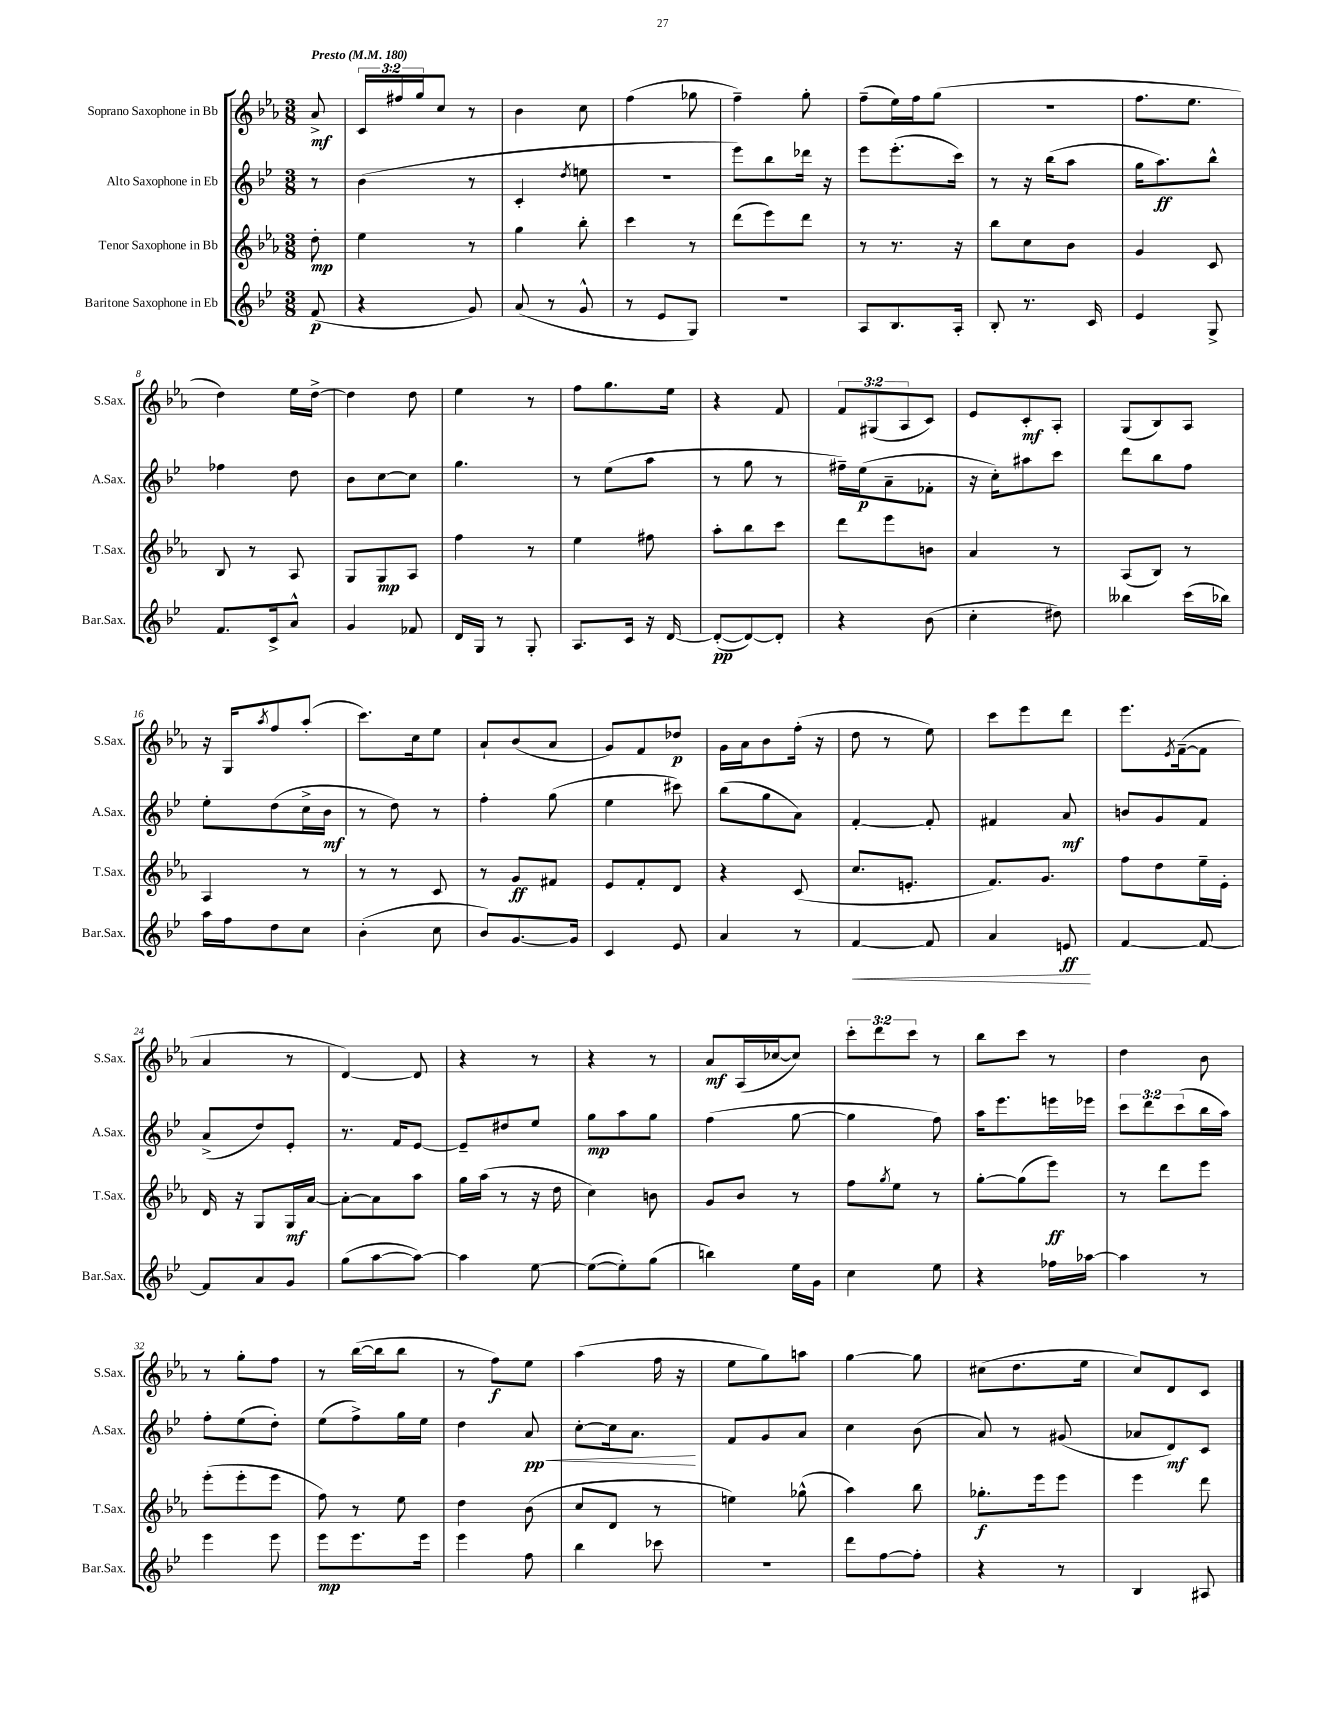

**kern	**kern	**kern	**kern
*staff4	*staff3	*staff2	*staff1
*clefG2	*clefG2	*clefG2	*clefG2
*k[b-e-]	*k[b-e-a-]	*k[b-e-]	*k[b-e-a-]
*M3/8	*M3/8	*M3/8	*M3/8
*MM180	*MM180	*MM180	*MM180
(8f/	8dd'\	8r	8a-^/
=	=	=	=
4r	4ee-\	(4b-\	24c/LL
.	.	.	24ff#/
.	.	.	24gg/J
.	.	.	8cc/J
8g/)	8r	8r	8r
=	=	=	=
(8a/	4gg\	4c'/	4b-\
8r	.	.	.
.	.	8qdd/	.
8g^^/	8bb-'\	8ee\	8cc\
=	=	=	=
8r	4ccc\	4.r	(4ff\
8e-/L	.	.	.
8G/J)	8r	.	8gg-\
=	=	=	=
4.r	(8ddd\L	8eee-\L)	4ff~\)
.	8eee-\)	8bb-\	.
.	8ddd\J	16ddd-\Jk	8gg'\
.	.	16r	.
=	=	=	=
8A/L	8r	8eee-\L	(8ff~\L
8.B-/	8.r	(8.eee-'\	16ee-\L)
.	.	.	16ff\J
.	.	.	(8gg\J
16A'/Jk	16r	16ccc\Jk)	.
=	=	=	=
8B-'/	8bb-\L	8r	4.r
8.r	8cc\	16r	.
.	.	(16bb-\LK	.
.	8b-\J	8aa\J	.
16c/	.	.	.
=	=	=	=
4e-/	4g/	16gg\LK	8.ff\L
.	.	8.aa\)	.
.	.	.	8.ee-\J
8G^/	8c/	8bb-^^\J	.
=	=	=	=
8.f/L	8B-/	4ff-\	4dd\)
.	8r	.	.
16c^/k	.	.	.
8a^^/J	8A-/	8dd\	16ee-\LL
.	.	.	[16dd^\JJ
=	=	=	=
4g/	8G/L	8b-\L	4dd\]
.	8G/	[8cc\	.
8f-/	8A-/J	8cc\]J	8dd\
=	=	=	=
16d/LL	4ff\	4.gg\	4ee-\
16G/JJ	.	.	.
8r	.	.	.
8G'/	8r	.	8r
=	=	=	=
8.A/L	4ee-\	8r	8ff\L
.	.	(8ee-\L	8.gg\
16c/Jk	.	.	.
16r	8ff#\	8aa\J	.
[16d/	.	.	16ee-\Jk
=	=	=	=
(8d'/_L	8aa-'\L	8r	4r
8d/_)	8bb-\	8gg\	.
8d'/]J	8ccc\J	8r	8f/
=	=	=	=
4r	8ddd\L	16ff#~\LL)	12f/L
.	.	(16ee-\J	.
.	.	.	(12G#/
.	8eee-\	8a~\	.
.	.	.	12A-/
(8b-\	8b\J	8f-'\J	8c/J)
=	=	=	=
4cc'\	4a-/	16r	8e-/L
.	.	16cc'\LK)	.
.	.	8aa#\	8c'/
8dd#\)	8r	8ccc\J	8A-'/J
=	=	=	=
4bb--\	(8A-/L	8ddd\L	(8G/L
.	8B-/J)	8bb-\	8B-/)
(16ccc\LL	8r	8ff\J	8A-/J
16bb-\JJ)	.	.	.
=	=	=	=
16aa\LL	4A-/	8ee-'\L	16r
16ff\J	.	.	16G/LK
.	.	.	8qaa-/
8dd\	.	(8dd\	8ff/
8cc\J	8r	16cc^\L	(8aa-'/J
.	.	16b-\JJ	.
=	=	=	=
(4b-'\	8r	8r	8.ccc\L)
.	8r	8dd\)	.
.	.	.	16cc\k
8cc\	8c/	8r	8ee-\J
=	=	=	=
8b-/L)	8r	4ff'\	8a-`/L
[8.g/	8g/L	.	(8b-/
.	8f#/J	(8gg\	8a-/J
16g/]Jk	.	.	.
=	=	=	=
4c/	8e-/L	4ee-\	8g/L)
.	8f'/	.	8f/
8e-/	8d/J	8ccc#\)	8dd-/J
=	=	=	=
4a/	4r	(8bb-\L	16g\LL
.	.	.	16a-\J
.	.	8gg\	8b-\
8r	(8c/	8a\J)	(16ff'\Jk
.	.	.	16r
=	=	=	=
[4f/	8.cc/L	[4f'/	8dd\
.	.	.	8r
.	8.e'/J	.	.
8f/]	.	8f'/]	8ee-\)
=	=	=	=
4a/	8.f/L)	4f#/	8ccc\L
.	.	.	8eee-\
.	8.g/J	.	.
8e/	.	8a/	8ddd\J
=	=	=	=
[4f/	8ff\L	8b/L	8.eee-\L
.	8dd\	8g/	.
.	.	.	8qe-/
.	.	.	([16f~\k
8f/_	16ee-~\L	8f/J	8f\]J
.	16e-'\JJ	.	.
=	=	=	=
8f/]L	16d/	(8a^/L	4a-/
.	16r	.	.
8a/	8G/L	8dd/)	.
8g/J	16G/L	8e-'/J	8r
.	[16a-/JJ	.	.
=	=	=	=
(8gg\L	8a-'\_L	8.r	[4d/)
[8aa\	8a-\]	.	.
.	.	16f/LK	.
8aa\_J)	8aa-\J	[8e-/J	8d/]
=	=	=	=
4aa\]	16gg\LL	8e-~/]L	4r
.	(16aa-\JJ	.	.
.	8r	8dd#/	.
[8ee-\	16r	8ee-/J	8r
.	16dd\	.	.
=	=	=	=
(8ee-\_L	4cc\)	8gg\L	4r
8ee-'\])	.	8aa\	.
(8gg\J	8b\	8gg\J	8r
=	=	=	=
4bb\)	8g/L	(4ff\	8a-/L
.	8b-/J	.	(16A-/L
.	.	.	[16cc-/J
16ee-\LL	8r	[8gg\	8cc-/]J)
16g\JJ	.	.	.
=	=	=	=
4cc\	8ff\L	4gg\]	12ccc'\L
.	.	.	12ddd\
.	8qgg/	.	.
.	8ee-\J	.	.
.	.	.	12ccc\J
8ee-\	8r	8ff\)	8r
=	=	=	=
4r	[8gg'\L	16aa\LK	8bb-\L
.	.	8.eee-\	.
.	(8gg\]	.	8ccc\J
16ff-\LL	8eee-\J)	16eee\L	8r
[16aa-\JJ	.	16eee-\JJ	.
=	=	=	=
4aa-\]	8r	12ccc\L	4dd\
.	.	12ddd\	.
.	8ddd\L	.	.
.	.	(12ccc\	.
8r	8eee-\J	16bb-\L	8b-\
.	.	16aa\JJ)	.
=	=	=	=
4eee-\	(8eee-'\L	8ff'\L	8r
.	8eee-'\	(8ee-\	8gg'\L
8eee-\	8eee-\J	8dd'\J)	8ff\J
=	=	=	=
8eee-\L	8ff\)	(8ee-\L	8r
8.eee-\	8r	8ff^\)	([16bb-\LL
.	.	.	16bb-\]J
.	8ee-\	16gg\L	8bb-\J
16eee-\Jk	.	16ee-\JJ	.
=	=	=	=
4eee-\	4dd\	4dd\	8r
.	.	.	8ff\L)
8ff\	(8b-\	8a/	8ee-\J
=	=	=	=
4bb-\	8cc/L	[8cc'\L	(4aa-\
.	8d/J	16cc\]k	.
.	.	8.a\J	.
8ccc-\	8r	.	16ff\
.	.	.	16r
=	=	=	=
4.r	4ee\)	8f/L	8ee-\L
.	.	8g/	8gg\)
.	(8gg-^^\	8a/J	8aa\J
=	=	=	=
8ddd\L	4aa-\)	4cc\	[4gg\
[8ff\	.	.	.
8ff'\]J	8bb-\	(8b-\	8gg\]
=	=	=	=
4r	8.gg-'\L	8a/)	(8cc#\L
.	.	8r	8.dd\
.	16eee-\k	.	.
8r	8eee-\J	(8g#/	.
.	.	.	16ee-\Jk
=	=	=	=
4B-/	4eee-\	8a-/L	8cc/L)
.	.	8d/)	8d/
8A#/	8ddd\	8c/J	8c/J
==	==	==	==
*-	*-	*-	*-
